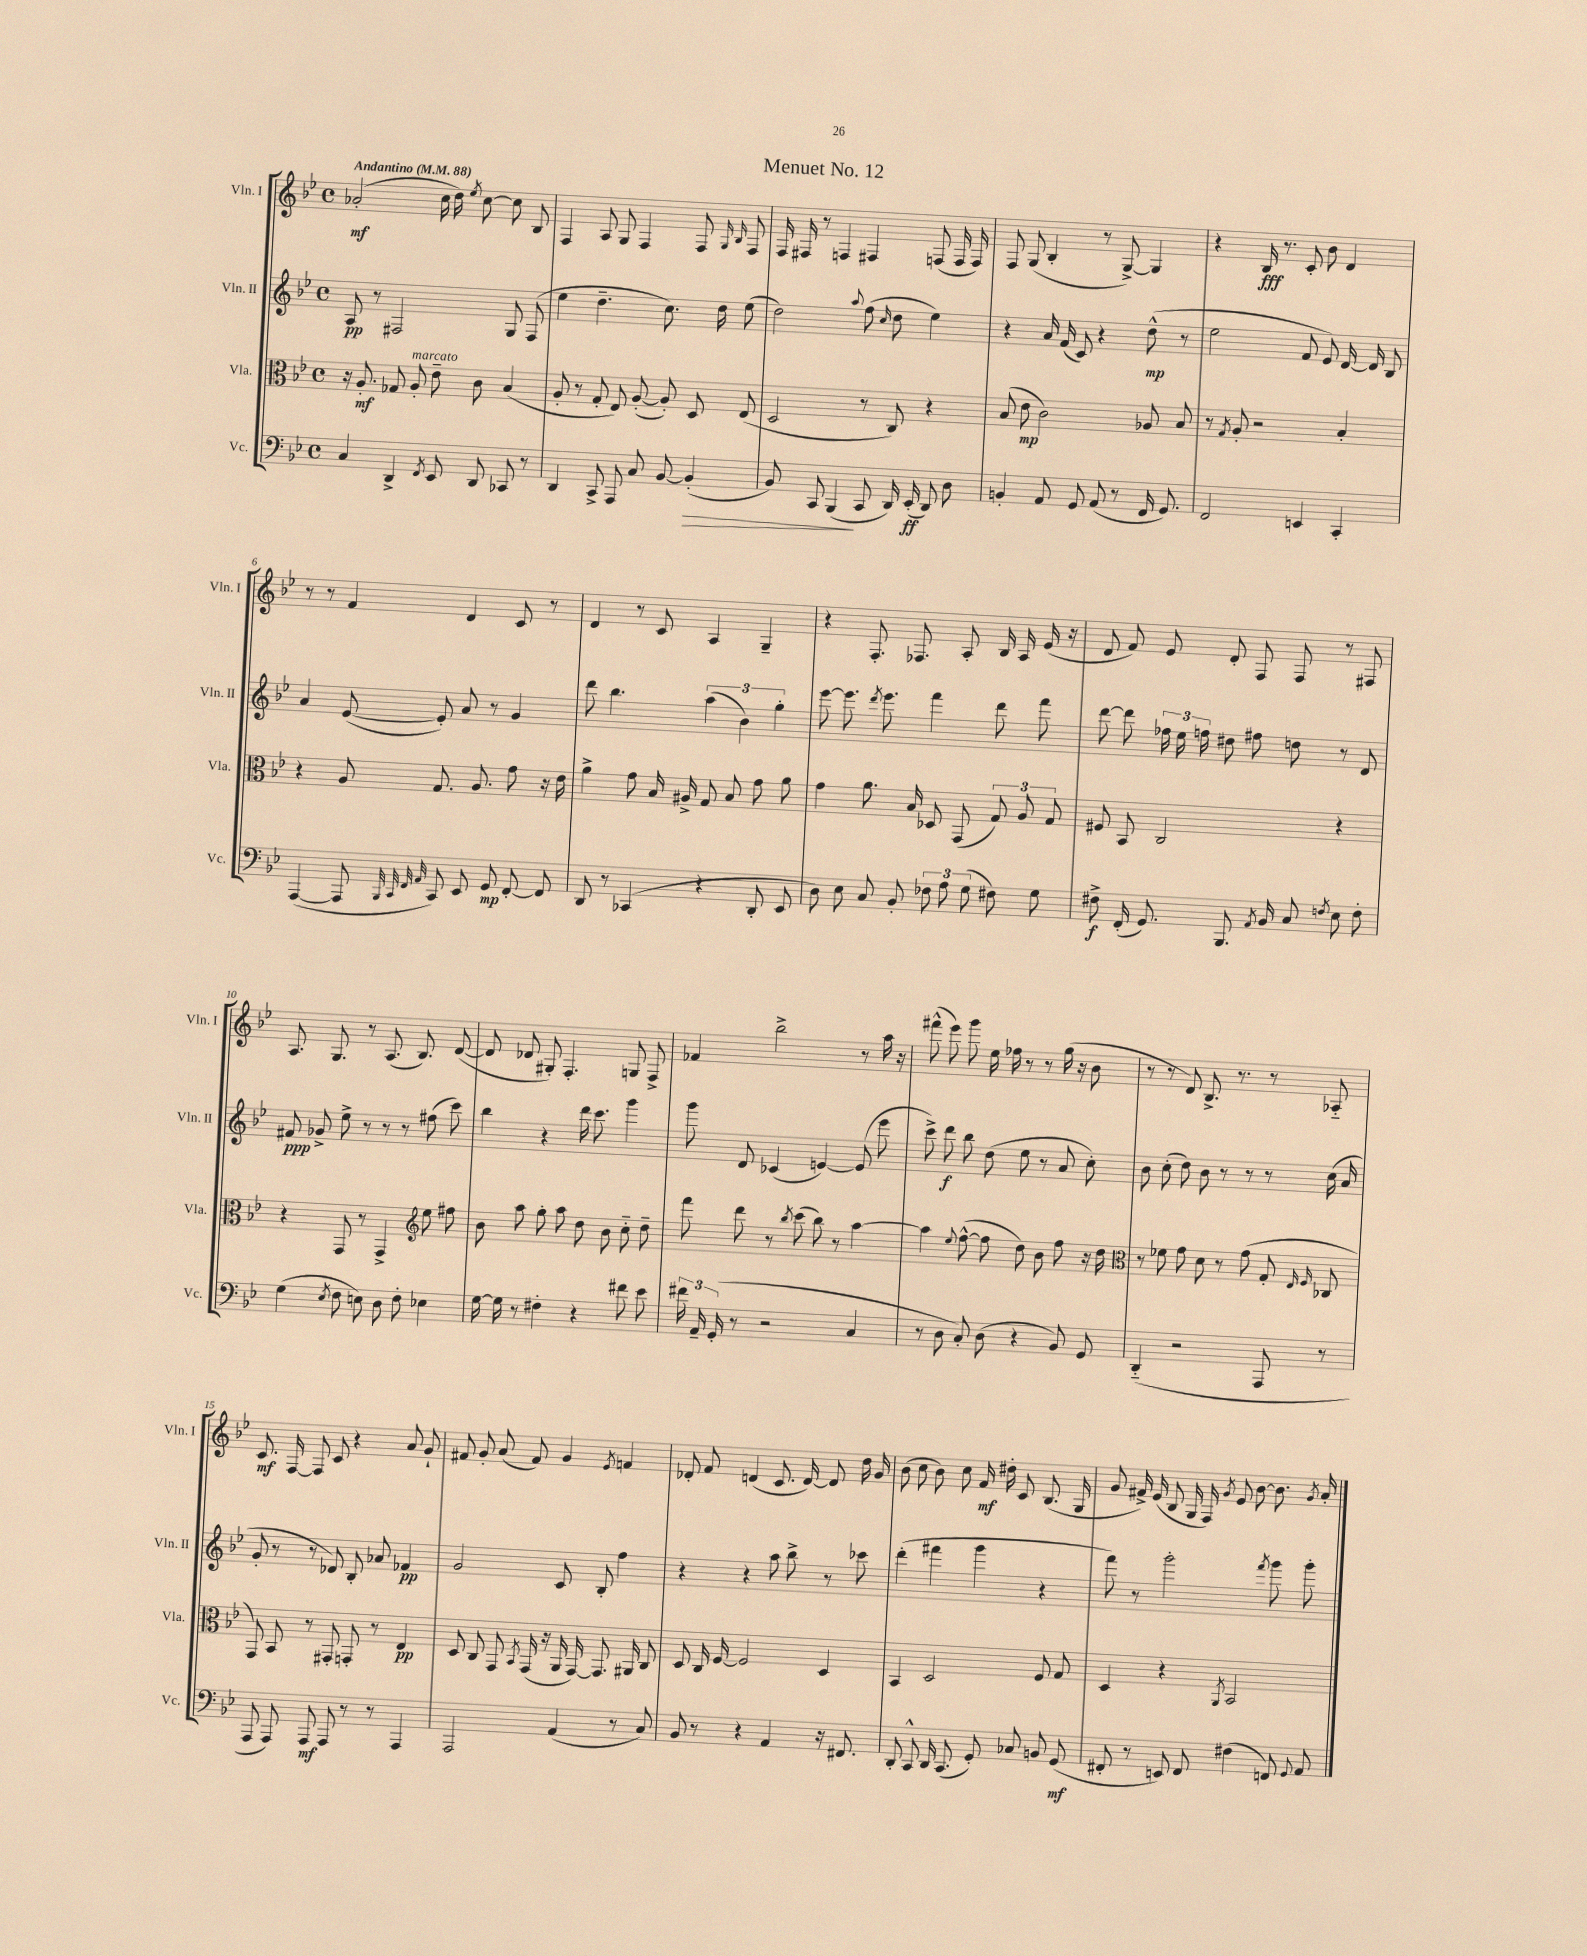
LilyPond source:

\header { title = "Menuet No. 12" }
<<
\new StaffGroup <<
\new Staff = "s0" \with { instrumentName = "Vln. I" shortInstrumentName = "Vln. I" } {
    \clef treble \key bes \major \defaultTimeSignature \time 4/4 \tempo "Andantino" 4 = 88
    \autoBeamOff aes'2-.\mf( c''16 d''16) \acciaccatura { ees''8 } c''8~ c''8 bes8 |
    f4 a8 g8 f4 f8 \grace { g16 bes16 } f8 |
    f16 fis16 r8 f4 fis4 f8( f16 f16) |
    f8 g8( bes4-. r8 g8~->) g4 |
    r4 bes16\fff r8. c'8-. bes'8 d'4 |
    r8 r8 f'4 d'4 c'8 r8 |
    d'4 r8 c'8 a4 g4-- |
    r4 f8.-. fes8. a8-. bes16 a16 ees'16( r16 |
    d'8 f'8) ees'8 d'8-. f8 f8 r8 fis8 |
    a8. g8. r8 a8.( bes8.) d'8~( |
    d'8 des'8 gis8-.) f4.-. g8 f8-> |
    fes'4 bes''2-> r8 a''16 r16 |
    fis'''8-^( ees'''8) g'''8 ees''16 fes''16 r8 r8 g''16( r16 bes'8 |
    r8 r8 d'8) bes8.-> r8. r8 aes8-_ |
    c'8.\mf f16~ f8 c'8 r4 a'8 g'8-! |
    fis'8 g'8-. a'8( fis'8) g'4 \acciaccatura { ees'8 } f'4 |
    des'8-. f'8 d'4( c'8. d'16~) d'8 d''16 g'16 |
    bes'8( c''8 bes'8) c''8 f'16\mf dis''16-. c'8 bes8.( g16 |
    g'8 fis'16->) ees'16( bes8 g16 f16) \acciaccatura { g'8 } ees'8 bes'8~ bes'8. \acciaccatura { g'8 } a'16-. \bar "|." |
}
\new Staff = "s1" \with { instrumentName = "Vln. II" shortInstrumentName = "Vln. II" } {
    \clef treble \key bes \major \defaultTimeSignature \time 4/4
    \autoBeamOff a8\pp r8 fis2 g8 fis8( |
    ees''4 d''4.-- c''8.) d''16 ees''8( |
    d''2) \appoggiatura { a''8 } f''8( \grace { c''16 } d''8 ees''4) |
    r4 a'16 f'16( c'8) r4 d''8-^\mp( r8 |
    ees''2 f'8 ees'8) d'16~ d'16 bes8 |
    a'4 ees'8~( ees'8-.) a'8 r8 g'4 |
    d'''8 bes''4. \tuplet 3/2 { a''4( bes'4) g''4-. } |
    ees'''8~ ees'''8. \acciaccatura { d'''8 } ees'''8. f'''4 d'''8 f'''8 |
    d'''8~ d'''8 \tuplet 3/2 { fes''16 ees''16 f''16 } dis''8 fis''8 d''8 r8 d'8 |
    fis'8\ppp ges'8-> ees''8-> r8 r8 r8 fis''8( c'''8) |
    bes''4 r4 d'''16 c'''8. g'''4 |
    g'''8 d'8 ces'4( e'4~) e'8( ees'''8 |
    c'''8->) d'''8\f bes''8 d''8( ees''8 r8 a'8 c''8-.) |
    bes'8 c''8-.( d''8) bes'8 r8 r8 r8 c''16( a'16 |
    g'8-. r8 r8 des'8) bes8-. aes'8 fes'4\pp |
    g'2 c'8 bes8-. f''4 |
    r4 r4 a''8 bes''8-> r8 ces'''8 |
    d'''4-.( fis'''4 g'''4 r4 |
    f'''8) r8 g'''2-. \acciaccatura { f'''8 } g'''8 g'''8-. \bar "|." |
}
\new Staff = "s2" \with { instrumentName = "Vla." shortInstrumentName = "Vla." } {
    \clef alto \key bes \major \defaultTimeSignature \time 4/4
    \autoBeamOff r16 a8.-.\mf ges8 a8-.^\markup { \italic "marcato" } ees'8-- c'8 bes4( |
    a8-. r8 g8-. ees8) a8~-.( a8-.) d8 ees8( |
    d2 r8 c8) r4 |
    bes8( ees'8\mp c'2) aes8 bes8 |
    r8 \acciaccatura { g8 } a8-. r2 bes4-. |
    r4 a8 g8. a8. g'8 r16 ees'16 |
    a'4-> g'8 bes16 ais16-> g8 bes8 g'8 a'8 |
    g'4 a'8. bes16 des8 g,8( \tuplet 3/2 { g8) a8 g8 } |
    fis8 bes,8 c2 r4 |
    r4 g,8 r8 g,4-> \clef treble ees''8 fis''8 |
    bes'8 a''8 g''8-. a''8 d''8 bes'8 c''8-_ d''8-- |
    f'''8 d'''8 r8 \acciaccatura { bes''8 } c'''8( bes''8) r8 a''4~ |
    a''4 \appoggiatura { ees''8 } f''8~-^( f''8 d''8) bes'8 f''8 r16 d''16 |
    \clef alto r8 fes'8 g'8 d'8 r8 g'8( g8-. \grace { ees16 f16 } ces8 |
    g,8) bes,8 r8 gis,8-. g,8-. r8 ees4\pp |
    d8 c8 g,8 \acciaccatura { bes,8 } g,16( r16 a,16 g,16~) g,8. ais,16 c8 |
    d8 c16 f16~ f2 d4 |
    bes,4 d2 f8 g8 |
    d4 r4 \acciaccatura { a,8 } bes,2 \bar "|." |
}
\new Staff = "s3" \with { instrumentName = "Vc." shortInstrumentName = "Vc." } {
    \clef bass \key bes \major \defaultTimeSignature \time 4/4
    \autoBeamOff c4 d,4-> \acciaccatura { f,8 } ees,8 d,8 ces,8 r8 |
    d,4 c,8-> a,,8 c8 bes,8~ bes,4-.\>( |
    bes,8) c,8 bes,,4\!( c,8 d,16) ees,16-.\ff( d,8) d8 |
    b,4-. a,8 g,8 a,8( r8 f,16 g,8.) |
    f,2 e,4 c,4-. |
    a,,4~( a,,8 \grace { bes,,32 c,32 f,32 a,32 } c,8) ees,8 g,8\mp f,8~-. f,8 |
    d,8 r8 ces,4( r4 d,8-. ees,8 |
    d8) ees8 c8 bes,8-. \tuplet 3/2 { fes8 a8 g8( } fis8) g8 |
    fis8->\f f,16-.( g,8.) bes,,8. \acciaccatura { a,8 } bes,16 c8 \acciaccatura { f8 } ees8 f8-. |
    g4( \acciaccatura { ees8 } f8 e8) d8 f8-. ees4 |
    g16~ g16 r8 fis4-. r4 fis'8 ees'8 |
    \tuplet 3/2 { fis'16 a,16-- g,16-.( } r8 r2 c4 |
    r8 d8 c8-.) d8( r4 bes,8) g,8 |
    d,4-_( r2 a,,8 r8 |
    a,,8 a,,8) a,,8\mf a,,8 r8 r8 a,,4 |
    a,,2 a,4( r8 c8) |
    bes,8 r8 r4 a,4 r16 fis,8. |
    d,8-. c,8-^ d,16 c,8.( g,8-.) ces8 b,8 g,8\mf( |
    fis,8-. r8 e,8) fis,8 fis4( f,8) \appoggiatura { g,8 } a,8 \bar "|." |
}
>>
>>
